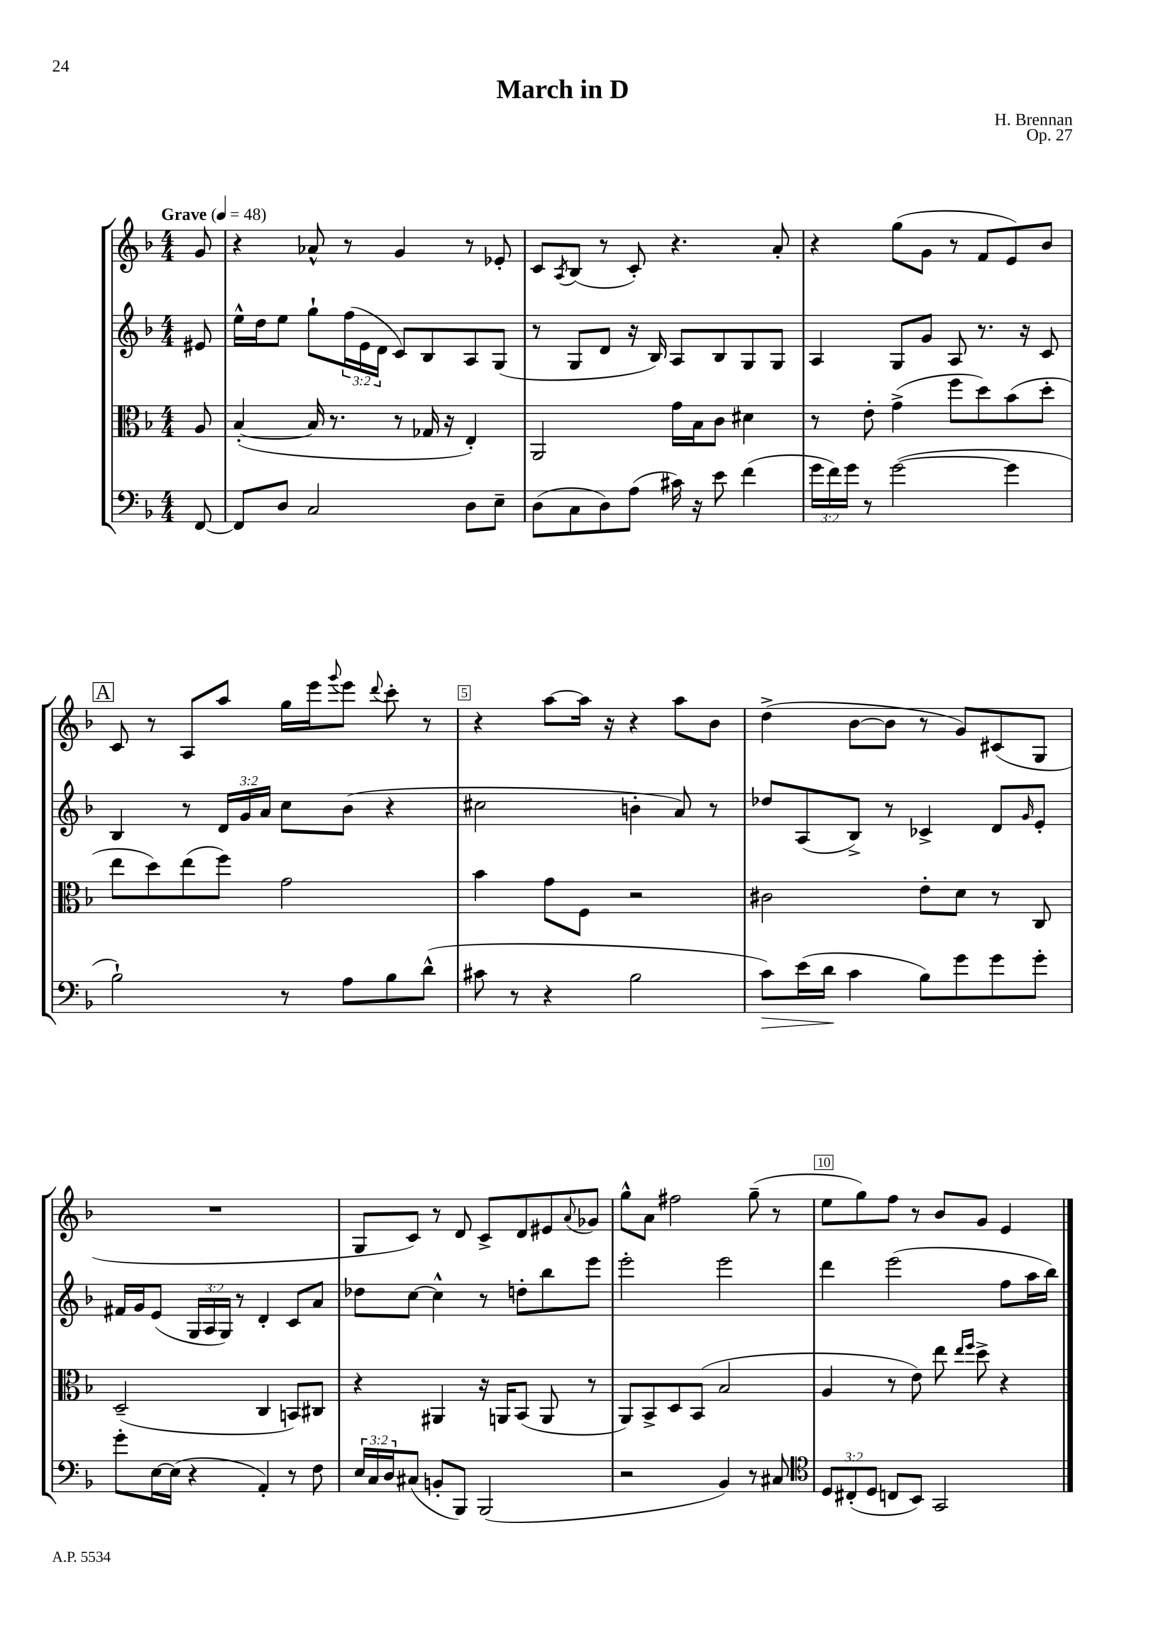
\header { title = "March in D" composer = "H. Brennan" opus = "Op. 27" }
<<
\new StaffGroup <<
\new Staff = "s0" {
    \clef treble \key f \major \numericTimeSignature \time 4/4 \partial 8 \tempo "Grave" 4 = 48
    g'8 |
    r4 aes'8-^ r8 g'4 r8 ees'8-. |
    c'8 \acciaccatura { a8 } bes8( r8 c'8-.) r4. a'8-. |
    r4 g''8( g'8 r8 f'8 e'8) bes'8 |
    \mark \markup { \box "A" } c'8 r8 a8 a''8 g''16 e'''16 \appoggiatura { g'''8 } e'''8 \appoggiatura { d'''8 } c'''8-. r8 |
    r4 a''8~ a''16 r16 r4 a''8 bes'8 |
    d''4->( bes'8~ bes'8 r8 g'8) cis'8( g8 |
    R1 |
    g8 c'8) r8 d'8 c'8-> d'8 eis'8 \appoggiatura { a'8 } ges'8 |
    g''8-^ a'8 fis''2 g''8--( r8 |
    e''8 g''8) f''8 r8 bes'8 g'8 e'4 \bar "|." |
}
\new Staff = "s1" {
    \clef treble \key f \major \numericTimeSignature \time 4/4 \override Staff.TupletNumber.text = #tuplet-number::calc-fraction-text \partial 8
    eis'8 |
    e''16-^ d''16 e''8 g''8-! \tuplet 3/2 { f''16( e'16 d'16 } c'8) bes8 a8 g8( |
    r8 g8 d'8 r16 bes16) a8 bes8 g8 g8 |
    a4 g8 g'8 a8 r8. r16 c'8 |
    \mark \markup { \box "A" } bes4 r8 \tuplet 3/2 { d'16 g'16 a'16 } c''8 bes'8( r4 |
    cis''2 b'4-. a'8) r8 |
    des''8 a8( bes8->) r8 ces'4-> d'8 \grace { g'16 } e'8-. |
    fis'16 g'16 e'8( \tuplet 3/2 { g16 a16 g16) } r8 d'4-. c'8 a'8 |
    des''8 c''8~ c''4-^ r8 d''8-. bes''8 e'''8 |
    e'''2-. e'''2 |
    d'''4 e'''2( f''8 a''16 bes''16) \bar "|." |
}
\new Staff = "s2" {
    \clef alto \key f \major \numericTimeSignature \time 4/4 \partial 8
    a8 |
    bes4~-.( bes16 r8. r8 ges16 r16 e4-.) |
    a,2 g'16 bes16 c'8 dis'4 |
    r8 e'8-. g'4->( f''8 d''8) bes'8( d''8-. |
    \mark \markup { \box "A" } e''8 d''8) e''8( f''8) g'2 |
    bes'4 g'8 f8 r2 |
    cis'2 e'8-. d'8 r8 c8 |
    d2--( c4 b,8) cis8 |
    r4 ais,4 r16 a,16 bes,8( a,8 r8 |
    a,8) bes,8-> d8 bes,8( bes2 |
    a4 r8 e'8) e''8 \grace { e''16 f''16 } d''8-> r4 \bar "|." |
}
\new Staff = "s3" {
    \clef bass \key f \major \numericTimeSignature \time 4/4 \override Staff.TupletNumber.text = #tuplet-number::calc-fraction-text \partial 8
    f,8~ |
    f,8 d8 c2 d8 e8-- |
    d8( c8 d8) a8( cis'16) r16 e'8 f'4( |
    \tuplet 3/2 { g'16 f'16) g'16 } r8 g'2~( g'4 |
    \mark \markup { \box "A" } bes2-!) r8 a8 bes8 d'8-^( |
    cis'8 r8 r4 bes2 |
    c'8\>) e'16( d'16\! c'4 bes8) g'8 g'8 g'8-. |
    g'8-. e16~ e16( r4 a,4-.) r8 f8 |
    \tuplet 3/2 { e16 c16 d16 } cis8( b,8-. bes,,8) bes,,2( |
    r2 bes,4) r8 cis8 |
    \clef tenor \tuplet 3/2 { d8 cis8-.( d8 } c8 bes,8) g,2 \bar "|." |
}
>>
>>
\layout { \context { \Score \override BarNumber.break-visibility = ##(#f #t #t) barNumberVisibility = #(every-nth-bar-number-visible 5) \override BarNumber.stencil = #(make-stencil-boxer 0.1 0.3 ly:text-interface::print) } }
